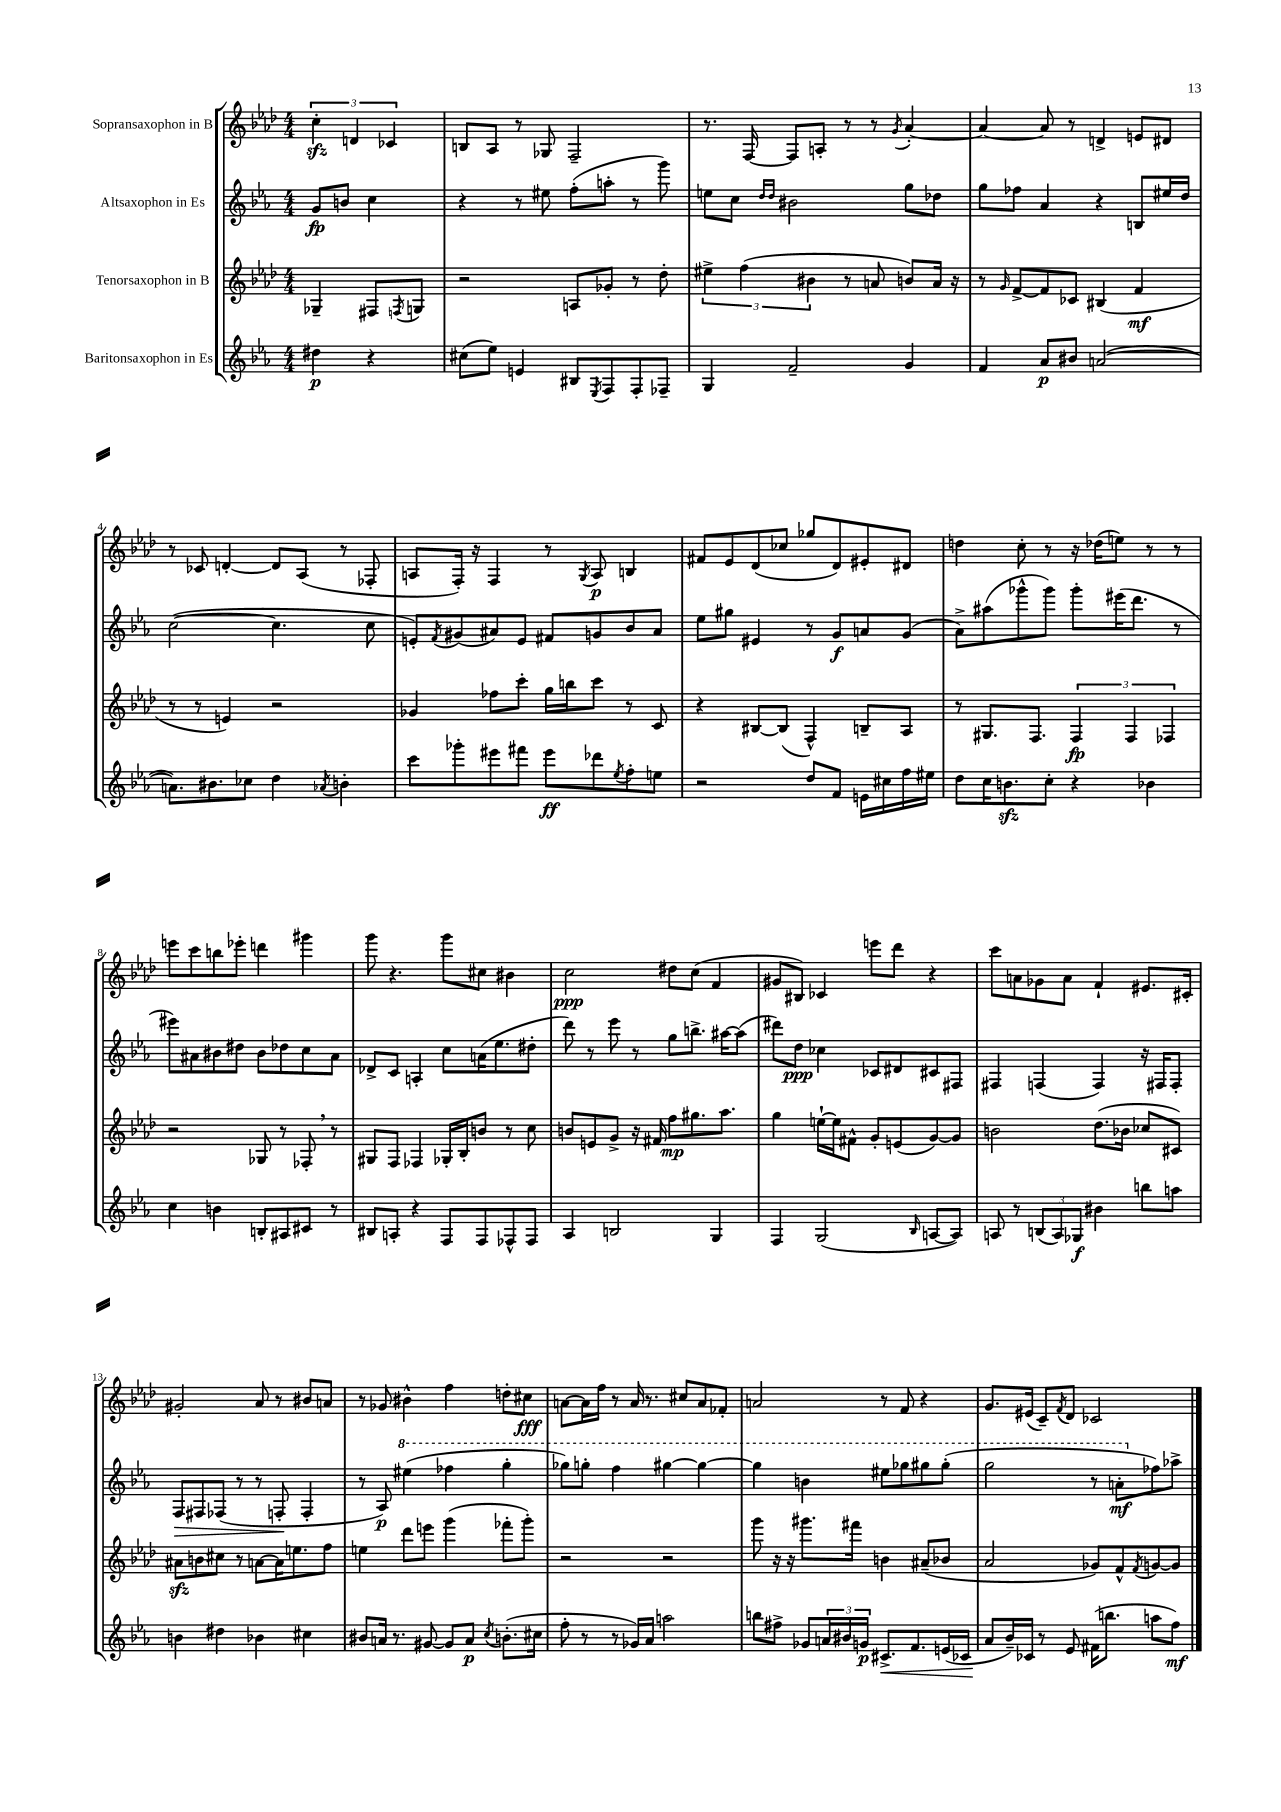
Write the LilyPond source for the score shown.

<<
\new StaffGroup <<
\new Staff = "s0" \with { instrumentName = "Sopransaxophon in B" } {
    \clef treble \key aes \major \numericTimeSignature \time 4/4 \partial 2
    \tuplet 3/2 { c''4-.\sfz d'4 ces'4 } |
    b8 aes8 r8 ges8 f2-- |
    r8. f16~ f8 a8-. r8 r8 \acciaccatura { g'8 } aes'4~-. |
    aes'4~ aes'8 r8 d'4-> e'8 dis'8 |
    r8 ces'8 d'4~-. d'8 aes8( r8 fes8-. |
    a8 f16-.) r16 f4 r8 \acciaccatura { g8 } a8\p b4 |
    fis'8 ees'8 des'8( ces''8 ges''8 des'8) eis'8-. dis'8 |
    d''4 c''8-. r8 r16 des''16( e''8) r8 r8 |
    e'''8 c'''8 b''8 ees'''8-. d'''4 gis'''4 |
    g'''8 r4. g'''8 cis''8 bis'4 |
    c''2\ppp dis''8 c''8( f'4 |
    gis'8 bis8) ces'4 e'''8 des'''8 r4 |
    c'''8 a'8 ges'8 a'8 f'4-! eis'8. cis'16-. |
    gis'2-. aes'8 r8 bis'8 a'8 |
    r8 ges'8 bis'4-^ f''4 d''8-. cis''8\fff |
    a'8~ a'16 f''16 r8 a'16 r8. cis''8 a'8 fes'8-. |
    a'2 r8 f'8 r4 |
    g'8. eis'16( c'8--) \acciaccatura { f'8 } des'8 ces'2 \bar "|." |
}
\new Staff = "s1" \with { instrumentName = "Altsaxophon in Es" } {
    \clef treble \key ees \major \numericTimeSignature \time 4/4 \partial 2
    g'8\fp b'8 c''4 |
    r4 r8 eis''8 f''8-.( a''8-. r8 g'''8) |
    e''8 c''8 \grace { d''16 d''16 } bis'2 g''8 des''8 |
    g''8 fes''8 aes'4 r4 b8 eis''16 d''16 |
    c''2~( c''4. c''8 |
    e'8-.) \acciaccatura { f'8 } gis'8( ais'8) e'8 fis'8 g'8 bes'8 ais'8 |
    ees''8 gis''8 eis'4 r8 g'8\f a'8 g'8( |
    aes'8->) ais''8( ges'''8-^ ges'''8) ges'''8-. eis'''16( d'''8. r8 |
    eis'''8) ais'8 bis'8 dis''8 bis'8 des''8 c''8 ais'8 |
    des'8-> c'8 a4-. c''8 a'16( ees''8. dis''8-. |
    d'''8) r8 ees'''8 r8 g''8 b''8.-> ais''16~ ais''8( |
    dis'''8) d''8\ppp ces''4 ces'8 dis'8 cis'8 fis8 |
    fis4 f4( f4) r16 fis16 fis8-. |
    f8\> fis8 fes8( r8 r8 f8-.\! f4-. |
    r8 aes8\p) \ottava #1 eis'''4( fes'''4 g'''4-. |
    ges'''8) g'''8-. f'''4 gis'''4~ gis'''4~ |
    gis'''4 b''4 eis'''8 ges'''8 gis'''8 gis'''8-.( |
    g'''2 r8 a''8-.\mf \ottava #0 fes''8) aes''8-> \bar "|." |
}
\new Staff = "s2" \with { instrumentName = "Tenorsaxophon in B" } {
    \clef treble \key aes \major \numericTimeSignature \time 4/4 \partial 2
    ges4-- fis8 \acciaccatura { f8 } g8 |
    r2 a8 ges'8-. r8 des''8-. |
    \tuplet 3/2 { eis''4-> f''4( bis'4 } r8 a'8 b'8) a'16 r16 |
    r8 \grace { g'16 } f'8~-> f'8 ces'8 bis4( f'4\mf |
    r8 r8 e'4) r2 |
    ges'4 fes''8 c'''8-. g''16 b''16 c'''8 r8 c'8 |
    r4 bis8~ bis8( f4-^) b8-- aes8 |
    r8 gis8. f8. \tuplet 3/2 { f4\fp f4 fes4 } |
    r2 ges8 r8 fes8-. \breathe r8 |
    gis8 f8 fes4 ges16-. bes16-. b'8 r8 c''8 |
    b'8 e'8 g'8-> r16 fis'16 f''8\mp gis''8. aes''8. |
    g''4 e''16~-! e''16 fis'8-^ g'8-. e'8( g'8~) g'8 |
    b'2 des''8.( bes'16 ces''8 cis'8) |
    ais'8\sfz b'8 cis''8 r8 a'8~ a'16 e''8. f''8 |
    e''4 des'''8 e'''8 g'''4( fes'''8-. g'''8-.) |
    r2 r2 |
    g'''8 r16 r16 gis'''8. fis'''16 b'4 ais'8--( bes'8 |
    aes'2 ges'8) f'8-^ \acciaccatura { f'8 } g'8~ g'8 \bar "|." |
}
\new Staff = "s3" \with { instrumentName = "Baritonsaxophon in Es" } {
    \clef treble \key ees \major \numericTimeSignature \time 4/4 \partial 2
    dis''4\p r4 |
    cis''8( ees''8) e'4 bis8 \acciaccatura { ees8 } f8 f8-. fes8-- |
    g4 f'2-- g'4 |
    f'4 aes'8\p bis'8 a'2~( |
    a'8.) bis'8. ces''8 d''4 \acciaccatura { aes'8 } b'4-. |
    c'''8 ges'''8-. eis'''8 fis'''8 eis'''8\ff des'''8 \acciaccatura { ees''8 } f''8-. e''8 |
    r2 d''8 f'8 e'16 cis''16 f''16 eis''16 |
    d''8 c''16 b'8.\sfz c''8-. r4 bes'4 |
    c''4 b'4 b8-. ais8 cis'8 r8 |
    bis8 a8-. r4 f8 f8 fes8-^ fes8 |
    aes4 b2 g4 |
    f4 g2( \grace { bes16 } a8~ a8) |
    a8 r8 \tuplet 3/2 { b8( a8) ges8\f } bis'4 b''8 a''8 |
    b'4 dis''4 bes'4 cis''4 |
    bis'8 a'16 r8. gis'8~ gis'8 a'8\p \acciaccatura { c''8 } b'8.-.( cis''16 |
    f''8-. r8 r8 ges'16) aes'16 a''2 |
    b''8 fis''8-> ges'8 \tuplet 3/2 { a'16 bis'16 g'16\p } cis'8.->\< f'8. e'16( ces'16 |
    aes'8\! bes'16--) ces'16 r8 ees'8 fis'16( b''8. a''8 f''8\mf) \bar "|." |
}
>>
>>
